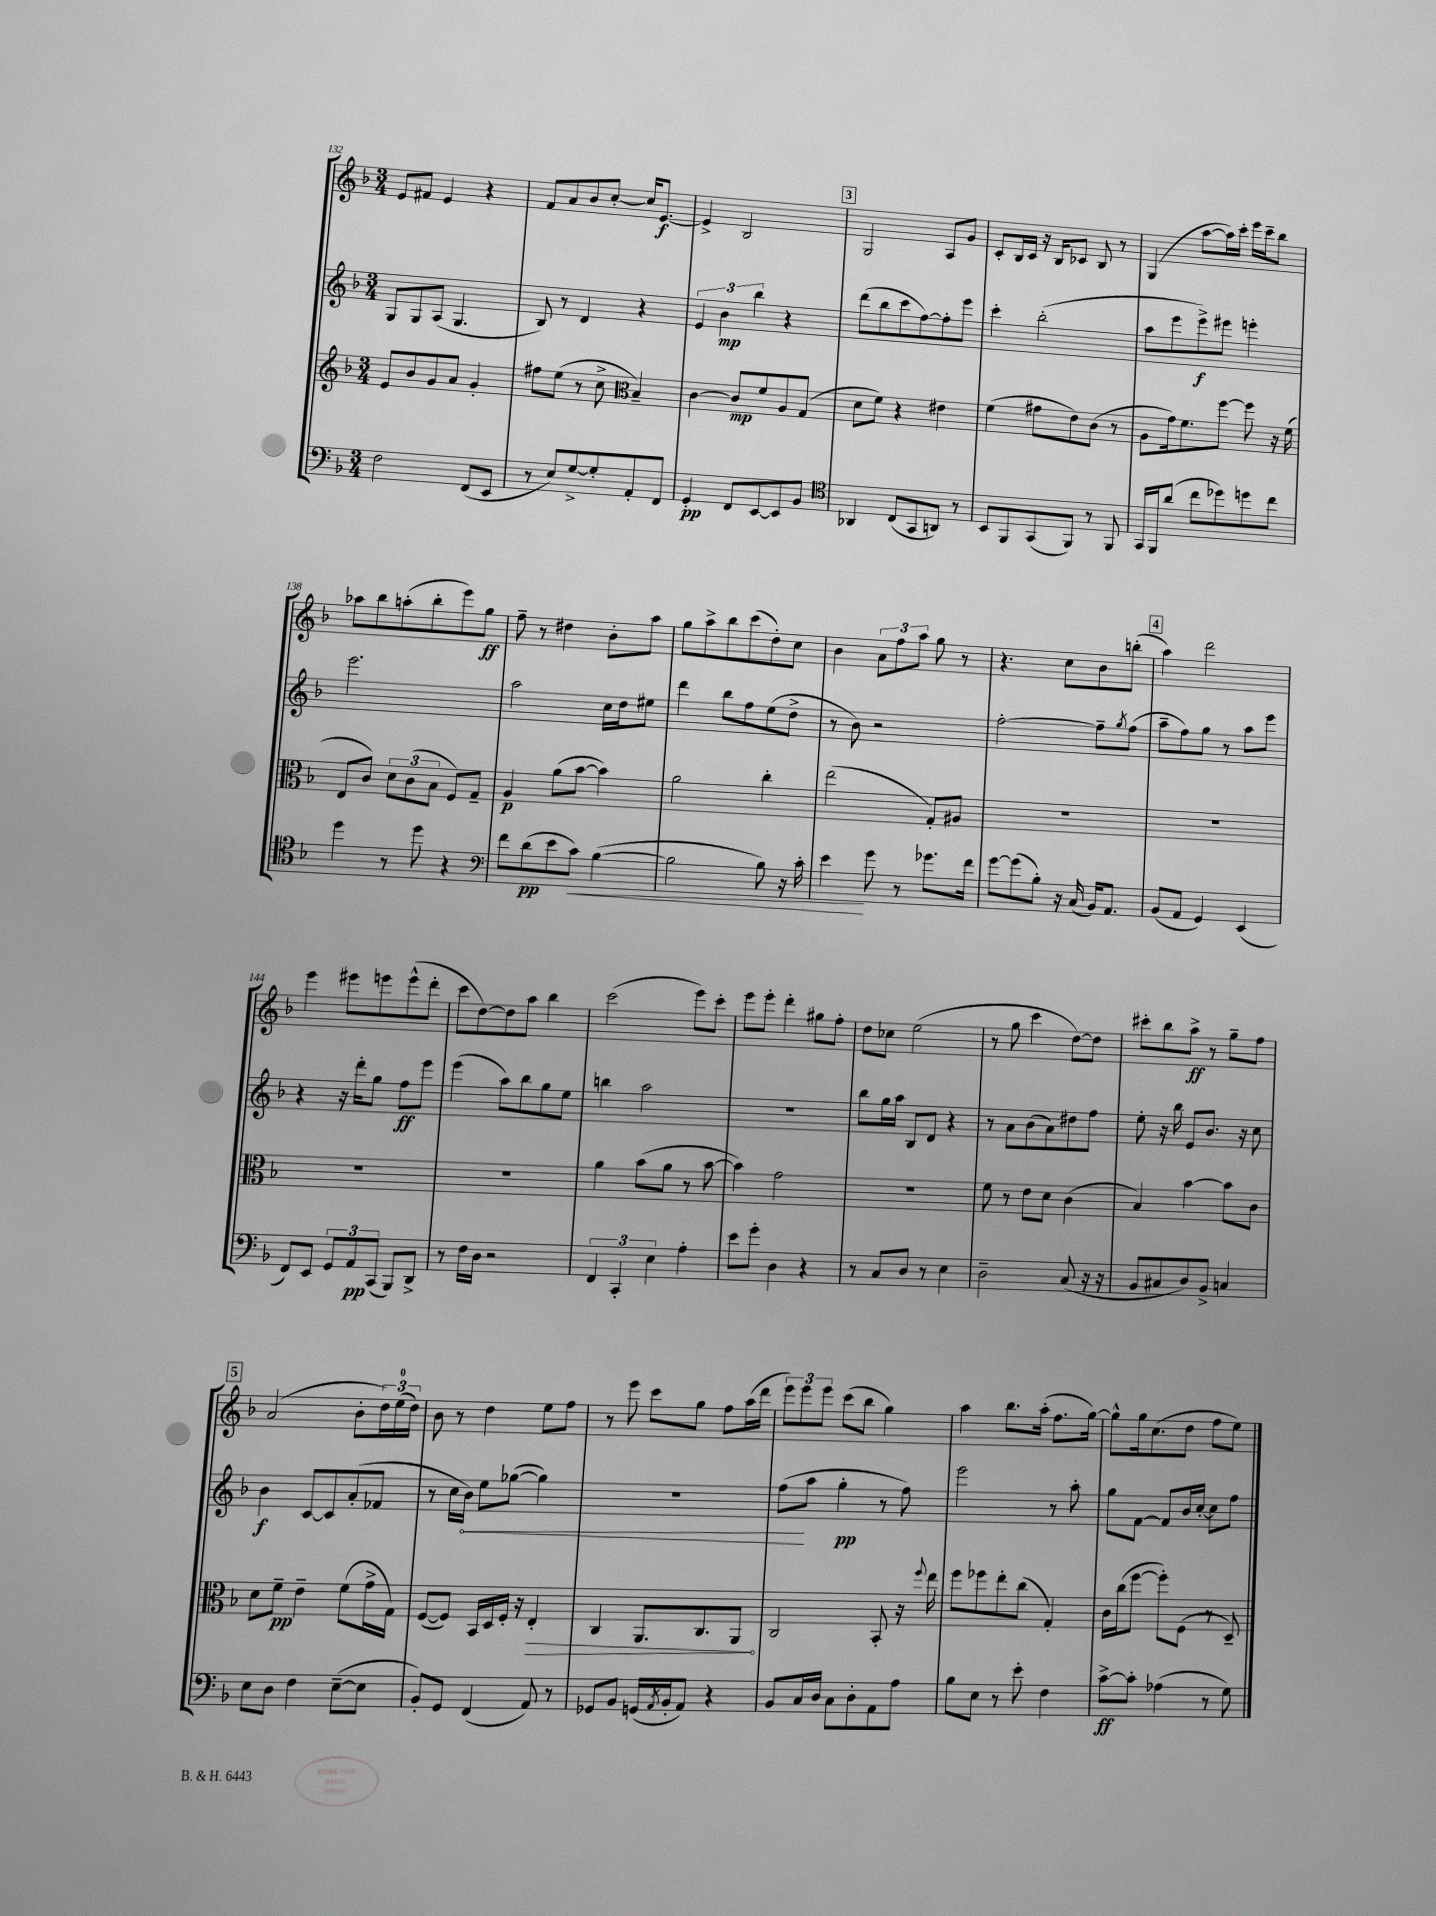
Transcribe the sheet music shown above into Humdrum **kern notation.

**kern	**dynam	**kern	**dynam	**kern	**dynam	**kern	**dynam
*part4	*part4	*part3	*part3	*part2	*part2	*part1	*part1
*staff4	*staff4	*staff3	*staff3	*staff2	*staff2	*staff1	*staff1
*clefF4	*	*clefG2	*	*clefG2	*	*clefG2	*
*k[b-]	*	*k[b-]	*	*k[b-]	*	*k[b-]	*
*M3/4	*	*M3/4	*	*M3/4	*	*M3/4	*
=132	=132	=132	=132	=132	=132	=132	=132
2F\	.	8e/L	.	8G/L	.	8e/L	.
.	.	8b-/	.	8G/	.	8f#X/J	.
.	.	8g/	.	(8A/J	.	4e/	.
.	.	8a/J	.	4.G/	.	.	.
(8FF/L	.	4g'/	.	.	.	4r	.
8EE/J	.	.	.	.	.	.	.
=133	=133	=133	=133	=133	=133	=133	=133
8r	.	8ff#X\L	.	8B-/)	.	8f/L	.
8E/L)	.	(8ee\J	.	8r	.	8a/	.
[8G^/	.	8r	.	4d/	.	8b-/	.
8G'/]	.	8cc^\	.	.	.	[8cc'/J	.
*	*	*clefC3	*	*	*	*	*
8AA'/	.	4B-~/)	.	4r	.	16cc/KL]	.
.	.	.	.	.	.	[8.e/J	f
8FF/J	.	.	.	.	.	.	.
=134	=134	=134	=134	=134	=134	=134	=134
4GG'/	pp	[4c\	.	6e/	.	4e^/]	.
.	.	.	.	6b-\	mp	.	.
8FF/L	.	8c/L]	mp	.	.	2B-/	.
.	.	.	.	6bb-\	.	.	.
[8EE/	.	8f/	.	.	.	.	.
8EE/]	.	8A/	.	4r	.	.	.
8BB-/J	.	(8G/J	.	.	.	.	.
!!LO:REH:place=s1:t=3
=135	=135	=135	=135	=135	=135	=135	=135
*clefC4	*	*	*	*	*	*	*
4AA-X/	.	8d\L	.	(8ddd\L	.	2G/	.
.	.	8f\J)	.	8bb-\	.	.	.
(8C/L	.	4r	.	8ccc\	.	.	.
8GG/	.	.	.	[8ff\)	.	.	.
8AAn/J)	.	4e#X\	.	8ff'\]	.	8A/L	.
8r	.	.	.	8eee\J	.	8g/J	.
=136	=136	=136	=136	=136	=136	=136	=136
8BB-/L	.	(4f\	.	4ccc'\	.	8c'/L	.
8FF/	.	.	.	.	.	16B-/L	.
.	.	.	.	.	.	16c/JJ	.
(8GG/	.	8g#X\L	.	(2bb-'\	.	16r	.
.	.	.	.	.	.	16B-/KL	.
8FF/J)	.	8e\)	.	.	.	8c-X/J	.
8r	.	(8c\J	.	.	.	8B-/	.
8FF/	.	8r	.	.	.	8r	.
=137	=137	=137	=137	=137	=137	=137	=137
16GG/LL	.	8A\L	.	8aa\L	.	(4G/	.
16FF/J	.	.	.	.	.	.	.
(8a/J	.	16g\k)	.	8eee\	.	.	.
.	.	8.f\	.	.	.	.	.
8cc\L	.	.	.	8eee^\)	f	[8aa\L	.
8dd-X\)	.	[8ff\J	.	8eee#X\J	.	16aa\L])	.
.	.	.	.	.	.	16ccc'\JJ	.
8ddn\	.	8ff\]	.	4eeen'\	.	16eee\LL	.
.	.	.	.	.	.	16ccc~\J	.
8cc\J	.	16r	.	.	.	8bb-\J	.
.	.	(16f\	.	.	.	.	.
!!LO:LB:g=z
=138	=138	=138	=138	=138	=138	=138	=138
4dd\	.	8E/L	.	2.eee\	.	8aa-X\L	.
.	.	8c/J)	.	.	.	8bb-\	.
8r	.	12d\L	.	.	.	(8aan'\	.
.	.	(12c\	.	.	.	.	.
8dd\	.	.	.	.	.	8bb-'\	.
.	.	12B-\J	.	.	.	.	.
4r	.	8F/L)	.	.	.	8eee\)	.
.	.	8G~/J	.	.	.	8gg\J	ff
=139	=139	=139	=139	=139	=139	=139	=139
*clefF4	*	*	*	*	*	*	*
8f\L	.	4A/	p	2aa\	.	8ff~\	.
(8d\	pp	.	.	.	.	8r	.
8e\	.	(8a\L	.	.	.	4dd#X\	.
!	!LO:HP:b	!	!	!	!	!	!
8c\J)	<	[8b-\J	.	.	.	.	.
([4B-\	.	4b-\])	.	16cc\LL	.	8b-'\L	.
.	.	.	.	16dd\J	.	.	.
.	.	.	.	8ee#X\J	.	8aa\J	.
=140	=140	=140	=140	=140	=140	=140	=140
2B-\]	.	2a\	.	4ddd\	.	8gg\L	.
.	.	.	.	.	.	8aa^\	.
.	.	.	.	8bb-\L	.	8bb-\	.
.	.	.	.	8ff\	.	(8ccc\	.
8B-\)	.	4cc'\	.	(8ee\	.	8dd'\)	.
16r	.	.	.	8dd^\J	.	8cc\J	.
16c'\	.	.	.	.	.	.	.
=141	=141	=141	=141	=141	=141	=141	=141
4e\	.	(2ee\	.	8r	.	4b-\	.
.	.	.	.	8b-\)	.	.	.
8g\	[	.	.	2r	.	12a\L	.
.	.	.	.	.	.	12ff\	.
8r	.	.	.	.	.	.	.
.	.	.	.	.	.	12aa\J	.
8.g-X\L	.	8G'/L)	.	.	.	8gg\	.
.	.	8A#X/J	.	.	.	8r	.
16f\Jk	.	.	.	.	.	.	.
=142	=142	=142	=142	=142	=142	=142	=142
[8g\L	.	2.r	.	[2ff'\	.	4.r	.
(8g\]	.	.	.	.	.	.	.
8B-'\J)	.	.	.	.	.	.	.
16r	.	.	.	.	.	8cc\L	.
(16C/	.	.	.	.	.	.	.
16BB-/KL)	.	.	.	8ff~\L]	.	8b-\	.
8.AA/J	.	.	.	.	.	.	.
.	.	.	.	8qgg/	.	.	.
.	.	.	.	(8ff\J	.	(8bbn'\J	.
!!LO:REH:place=s1:t=4
=143	=143	=143	=143	=143	=143	=143	=143
(8BB-/L	.	2.r	.	8aa~\L	.	4aa\)	.
8AA/J	.	.	.	8ff\)	.	.	.
4GG/)	.	.	.	8gg\J	.	2ddd\	.
.	.	.	.	8r	.	.	.
(4EE/	.	.	.	8aa\L	.	.	.
.	.	.	.	8eee\J	.	.	.
!!LO:LB:g=z
=144	=144	=144	=144	=144	=144	=144	=144
8FF/L)	.	2.r	.	4r	.	4eee\	.
8EE/J	.	.	.	.	.	.	.
12GG/L	.	.	.	16r	.	8eee#X\L	.
.	.	.	.	16ddd'\KL	.	.	.
12AA/	pp	.	.	.	.	.	.
.	.	.	.	8gg\J	.	8eeen\	.
(12CC/J	.	.	.	.	.	.	.
8BBB-/L)	.	.	.	8ff\L	ff	(8eee^^\	.
8DD^/J	.	.	.	8eee\J	.	8ddd'\J	.
=145	=145	=145	=145	=145	=145	=145	=145
8r	.	2.r	.	(4eee\	.	8ccc\L	.
16F\LL	.	.	.	.	.	[8dd\)	.
16D\JJ	.	.	.	.	.	.	.
2r	.	.	.	8aa\L)	.	8dd\]	.
.	.	.	.	8bb-\	.	8aa\J	.
.	.	.	.	8gg\	.	4bb-\	.
.	.	.	.	8ee\J	.	.	.
=146	=146	=146	=146	=146	=146	=146	=146
6FF/	.	4a\	.	4bbn\	.	(2ccc\	.
6CC'/	.	.	.	.	.	.	.
.	.	(8b-\L	.	2aa\	.	.	.
6E\	.	.	.	.	.	.	.
.	.	8a\J	.	.	.	.	.
4A'\	.	8r	.	.	.	8eee\L)	.
.	.	[8b-\	.	.	.	8ccc'\J	.
=147	=147	=147	=147	=147	=147	=147	=147
8e\L	.	4b-\])	.	2.r	.	8eee\L	.
8g'\J	.	.	.	.	.	8eee'\J	.
4D\	.	2g\	.	.	.	4ddd'\	.
4r	.	.	.	.	.	8gg#X\L	.
.	.	.	.	.	.	8ff'\J	.
=148	=148	=148	=148	=148	=148	=148	=148
8r	.	2.r	.	8bb-\L	.	8dd\L	.
8C/L	.	.	.	16gg\L	.	8cc-X\J	.
.	.	.	.	16aa\JJ	.	.	.
8D/J	.	.	.	8B-/L	.	(2ee\	.
8r	.	.	.	8d/J	.	.	.
4E\	.	.	.	4r	.	.	.
=149	=149	=149	=149	=149	=149	=149	=149
2D~\	.	8f\	.	8r	.	8r	.
.	.	8r	.	8a\L	.	8gg\	.
.	.	8e\L	.	(8b-\	.	4ccc\	.
.	.	8d\J	.	8a\)	.	.	.
(8C/	.	(4c\	.	8dd#X\	.	[8dd\L)	.
16r	.	.	.	8ff\J	.	8dd\J]	.
16r	.	.	.	.	.	.	.
=150	=150	=150	=150	=150	=150	=150	=150
8BB-/L	.	4B-/)	.	8ee'\	.	8ccc#X'\L	.
8C#X/	.	.	.	16r	.	8bb-\	.
.	.	.	.	16bb-\	.	.	.
8D/)	.	[4b-\	.	8e/L	.	8aa^\J	ff
8BB-^/J	.	.	.	8.b-/J	.	8r	.
4Cn/	.	8b-\L]	.	.	.	8gg~\L	.
.	.	.	.	16r	.	.	.
.	.	8c\J	.	8cc\	.	8ff\J	.
!!LO:LB:g=z
!!LO:REH:place=s1:t=5
=151	=151	=151	=151	=151	=151	=151	=151
8E\L	.	8d\L	.	4b-\	f	(2a/	.
8D\J	.	8f~\J	pp	.	.	.	.
4F\	.	4e~\	.	[8c/L	.	.	.
.	.	.	.	8c/]	.	.	.
([8E~\L	.	(8f\L	.	(8a'/	.	8b-'\L	.
8E\J]	.	16g^\L	.	8f-X/J	.	24dd\L)	.
.	.	.	.	.	.	(24ee\	.
.	.	16G\JJ)	.	.	.	.	.
.	.	.	.	.	.	24dd\JJ)	.
=152	=152	=152	=152	=152	=152	=152	=152
8BB-'/L)	.	([8F/L	.	8r	.	8b-\	.
8GG/J	.	8F/J])	.	16cc\LL	.	8r	.
!	!	!	!	!	!LO:HP:b	!	!
.	.	.	.	16b-\JJ)	<	.	.
(4FF/	.	16BB-/LL	.	8ee\L	.	4dd\	.
.	.	16D/	.	.	.	.	.
.	.	16F'/JJ	.	([8gg-X\J	.	.	.
.	.	16r	.	.	.	.	.
!	!	!	!LO:HP:b	!	!	!	!
8AA/)	.	4E'/	>	4gg-\])	.	8ee\L	.
8r	.	.	.	.	.	8ff\J	.
=153	=153	=153	=153	=153	=153	=153	=153
8GG-X/L	.	4C/	.	2.r	.	8r	.
8BB-/J	.	.	.	.	.	8eee\	.
(16GGn/LL	.	8.AA/L	.	.	.	8ccc\L	.
8qAA/	.	.	.	.	.	.	.
16BB-'/J	.	.	.	.	.	.	.
8AA/J)	.	.	.	.	.	8gg\J	.
.	.	8.C/	.	.	.	.	.
4r	.	.	.	.	.	8ff\L	.
.	.	8AA/J	.	.	.	(16aa\L	.
.	.	.	.	.	.	16ddd\JJ	.
.	.	.	]	.	.	.	.
=154	=154	=154	=154	=154	=154	=154	=154
8BB-/L	.	2C/	.	(8ff\L	.	12eee\L)	.
.	.	.	.	.	.	12eee\	.
16C/L	.	.	.	8aa\J	[	.	.
.	.	.	.	.	.	12eee\J	.
16D/JJ	.	.	.	.	.	.	.
8C\L	.	.	.	4gg'\	pp	(8ccc\L	.
8D'\	.	.	.	.	.	8bb-\J	.
8AA\	.	8BB-'/	.	8r	.	4gg\)	.
8A\J	.	16r	.	8ff\)	.	.	.
.	.	8qqff/	.	.	.	.	.
.	.	16ee\	.	.	.	.	.
=155	=155	=155	=155	=155	=155	=155	=155
8B-\L	.	8ff\L	.	2eee\	.	4aa\	.
8E\J	.	8ff-X\	.	.	.	.	.
8r	.	8ee'\	.	.	.	8.bb-\L	.
8e'\	.	(8cc\J	.	.	.	.	.
.	.	.	.	.	.	(16aa'\Jk	.
4F\	.	4G'/)	.	8r	.	8.ff\L	.
.	.	.	.	8aa'\	.	.	.
.	.	.	.	.	.	[16gg\Jk)	.
=156	=156	=156	=156	=156	=156	=156	=156
[8c^\L	ff	16c\LL	.	8gg\L	.	8gg^^\L]	.
.	.	(16cc\J	.	.	.	.	.
8c'\J]	.	[8ff\J	.	[8f\J	.	16gg\k	.
.	.	.	.	.	.	(8.cc\	.
(4A-X\	.	8ff'\L])	.	8f/L]	.	.	.
.	.	(8F\J	.	16b-/L	.	8dd\J	.
.	.	.	.	[16cc'/JJ	.	.	.
8r	.	8r	.	8cc\L]	.	8ff\L	.
8G\)	.	8D~/)	.	8ff\J	.	8ee\J)	.
==	==	==	==	==	==	==	==
*-	*-	*-	*-	*-	*-	*-	*-
